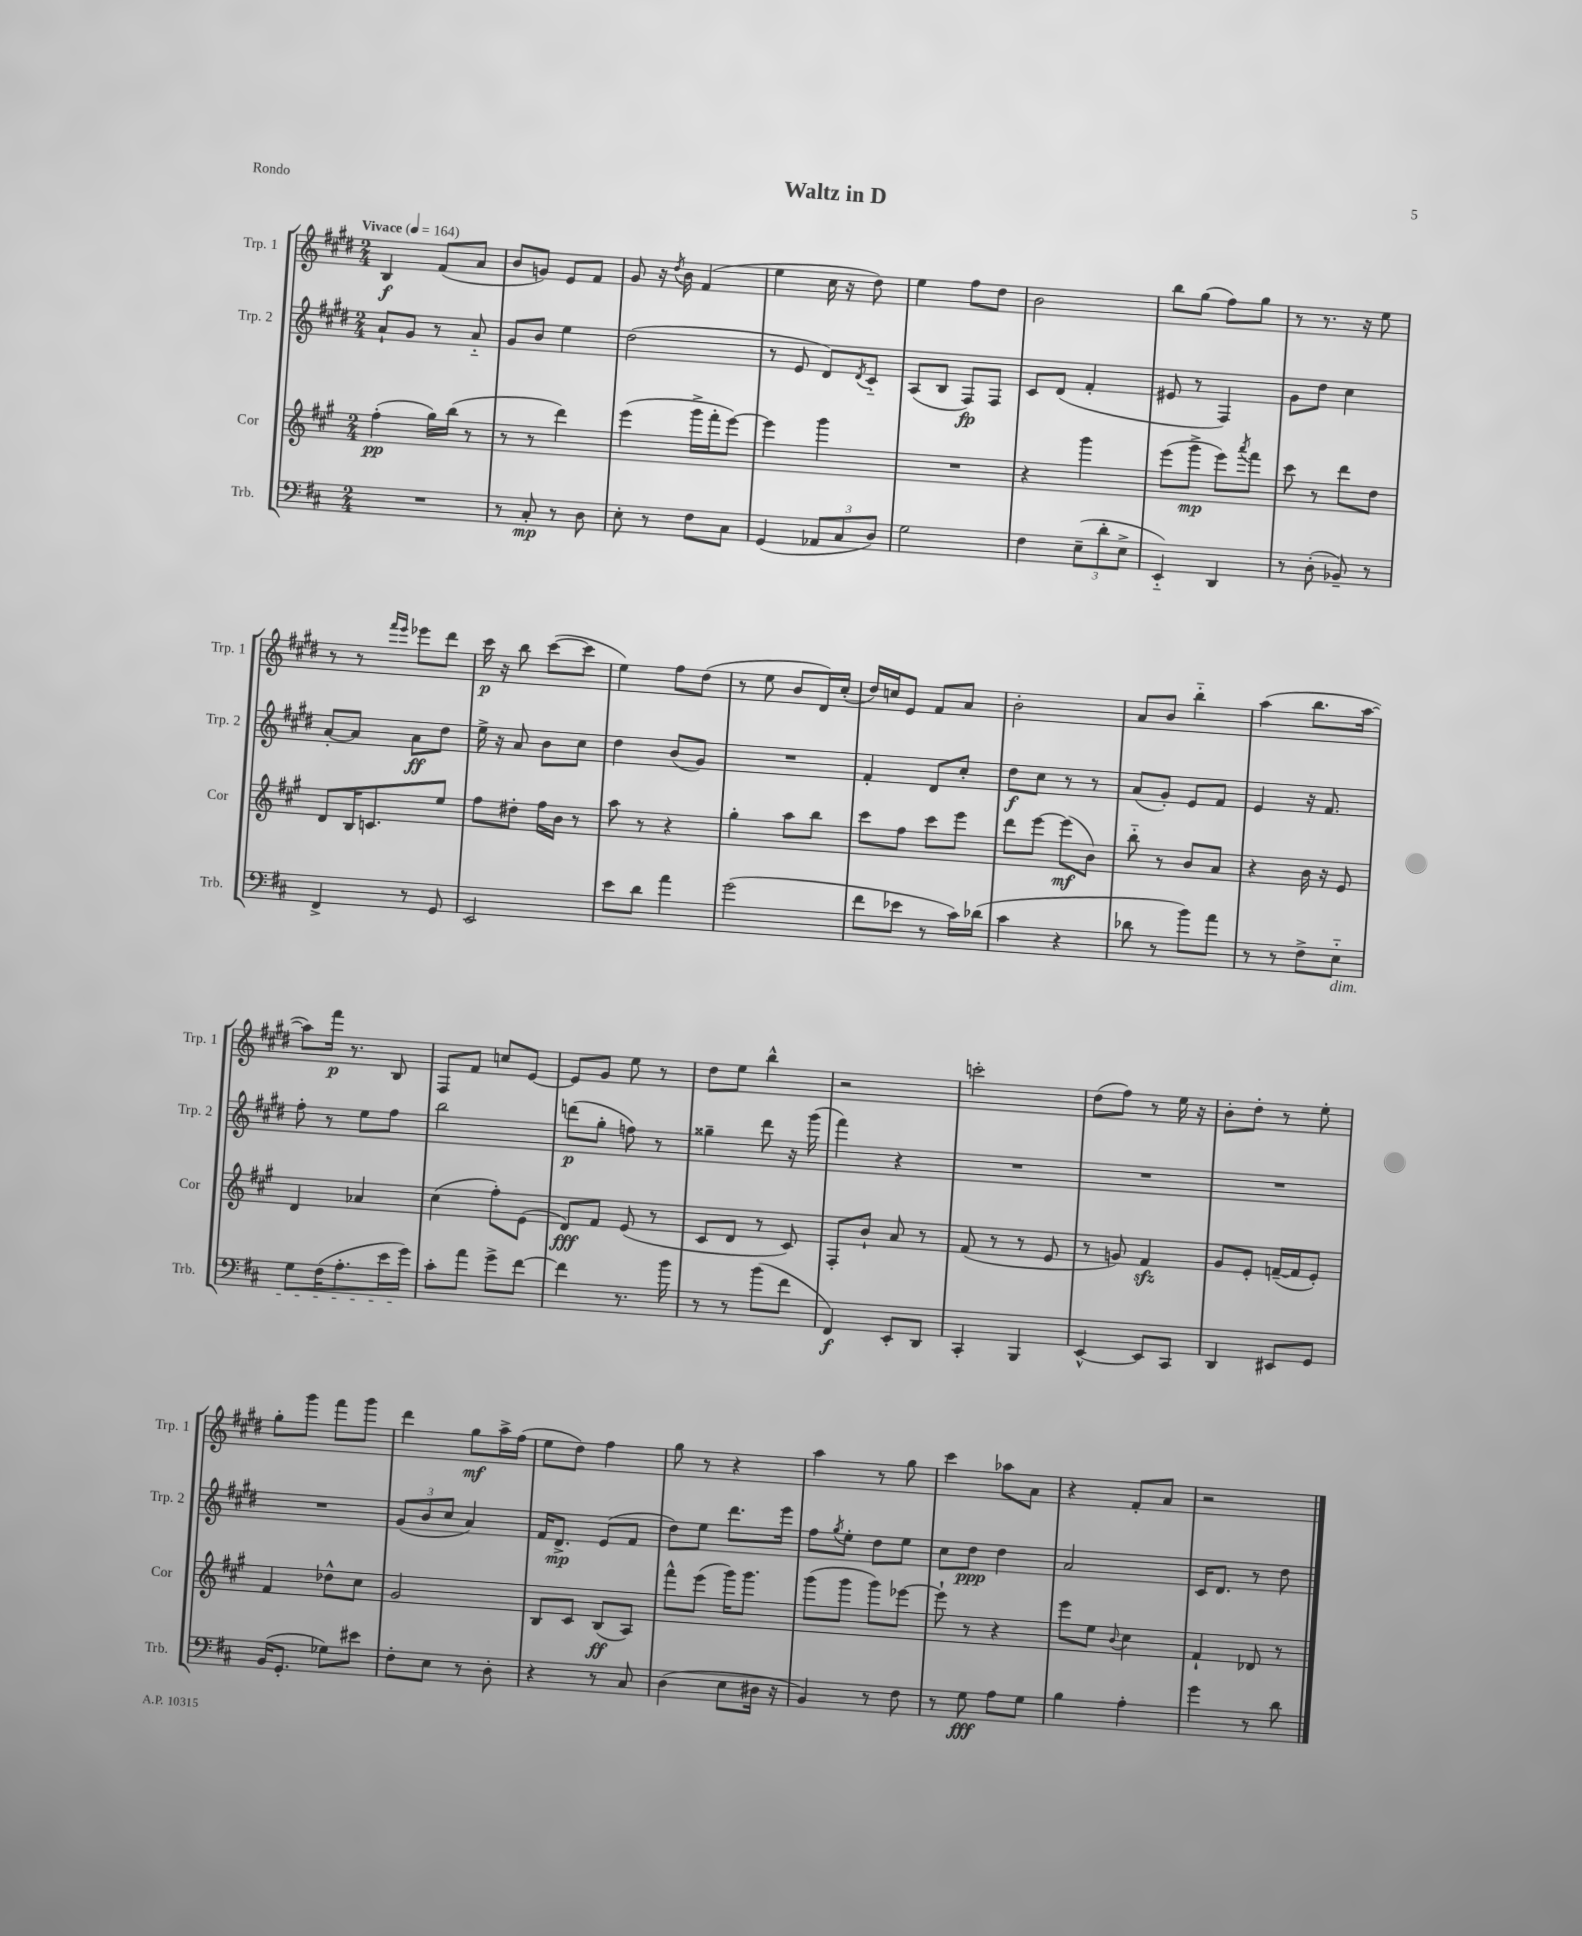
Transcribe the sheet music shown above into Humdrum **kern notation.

**kern	**dynam	**kern	**dynam	**kern	**dynam	**kern	**dynam
*part4	*part4	*part3	*part3	*part2	*part2	*part1	*part1
*staff4	*staff4	*staff3	*staff3	*staff2	*staff2	*staff1	*staff1
*I"Trb.	*	*I"Cor	*	*I"Trp. 2	*	*I"Trp. 1	*
*I'Trb.	*	*I'Cor	*	*I'Trp. 2	*	*I'Trp. 1	*
*clefF4	*	*clefG2	*	*clefG2	*	*clefG2	*
*k[f#c#]	*	*k[f#c#g#]	*	*k[f#c#g#d#]	*	*k[f#c#g#d#]	*
*M2/4	*	*M2/4	*	*M2/4	*	*M2/4	*
*MM164	*	*MM164	*	*MM164	*	*MM164	*
=1	=1	=1	=1	=1	=1	=1	=1
!	!	!	!	!	!	!LO:TX:a:B:t=Vivace	!
2r	.	(4ff#'\	pp	8a`/L	.	4B/	f
.	.	.	.	8g#/J	.	.	.
.	.	16gg#\LL)	.	8r	.	(8f#/L	.
.	.	(16bb\JJ	.	.	.	.	.
.	.	8r	.	8a/	.	8a/J	.
=2	=2	=2	=2	=2	=2	=2	=2
8r	.	8r	.	8g#/L	.	8b/L	.
8C#'/	mp	8r	.	8b/J	.	8gn/J)	.
8r	.	4ddd\)	.	4ee\	.	8e/L	.
8D\	.	.	.	.	.	8f#/J	.
=3	=3	=3	=3	=3	=3	=3	=3
8E'\	.	(4eee\	.	(2dd#\	.	8g#/	.
8r	.	.	.	.	.	16r	.
.	.	.	.	.	.	8qdd#/	.
.	.	.	.	.	.	16b\	.
8F#\L	.	16ggg#^\LL	.	.	.	(4f#/	.
.	.	16fff#'\J	.	.	.	.	.
8C#\J	.	[8eee\J)	.	.	.	.	.
=4	=4	=4	=4	=4	=4	=4	=4
(4GG/	.	4eee\]	.	8r	.	4ee\	.
.	.	.	.	8e/	.	.	.
12AA-X/L	.	4ggg#\	.	8d#/L)	.	16cc#\	.
.	.	.	.	.	.	16r	.
12C#/	.	.	.	.	.	.	.
.	.	.	.	8qd#/	.	.	.
.	.	.	.	8c#/J	.	8dd#\)	.
12D/J)	.	.	.	.	.	.	.
=5	=5	=5	=5	=5	=5	=5	=5
2G\	.	2r	.	(8A/L	.	4ee\	.
.	.	.	.	8B/J	.	.	.
.	.	.	.	8F#/L)	fp	8ff#\L	.
.	.	.	.	8F#/J	.	8dd#\J	.
=6	=6	=6	=6	=6	=6	=6	=6
4F#\	.	4r	.	8c#/L	.	2b\	.
.	.	.	.	(8d#/J	.	.	.
(12E~\L	.	4ggg#\	.	4f#'/	.	.	.
12d'\	.	.	.	.	.	.	.
12E^\J	.	.	.	.	.	.	.
=7	=7	=7	=7	=7	=7	=7	=7
4EE/)	.	(8eee\L	.	8e#X/	.	8bb\L	.
.	.	8ggg#^\J	mp	8r	.	(8gg#\J	.
4DD/	.	8eee\L)	.	4F#/)	.	8ff#\L)	.
.	.	8qaaa/	.	.	.	.	.
.	.	8fff#\J	.	.	.	8gg#\J	.
=8	=8	=8	=8	=8	=8	=8	=8
8r	.	8ccc#\	.	8g#\L	.	8r	.
(8D'\	.	8r	.	8dd#\J	.	8.r	.
8BB-X~/)	.	8ddd\L	.	4cc#\	.	.	.
.	.	.	.	.	.	16r	.
8r	.	8dd\J	.	.	.	8ee\	.
!!LO:LB:g=z
=9	=9	=9	=9	=9	=9	=9	=9
4FF#^/	.	8d/L	.	[8a'/L	.	8r	.
.	.	16B/K	.	8a/J]	.	8r	.
.	.	8.cn/	.	.	.	.	.
.	.	.	.	.	.	16qqfff#/LL	.
.	.	.	.	.	.	16qqeee/JJ	.
8r	.	.	.	8a\L	ff	8eee-X\L	.
8GG/	.	8ee/J	.	8dd#\J	.	8ddd#\J	.
=10	=10	=10	=10	=10	=10	=10	=10
2EE/	.	8ff#\L	.	16ee^\	.	16ccc#\	p
.	.	.	.	16r	.	16r	.
.	.	8dd#X'\J	.	8a/	.	8bb\	.
.	.	16ff#\LL	.	8b\L	.	([8ccc#\L	.
.	.	16b\JJ	.	.	.	.	.
.	.	8r	.	8cc#\J	.	8ccc#\J]	.
=11	=11	=11	=11	=11	=11	=11	=11
8e\L	.	8aa\	.	4dd#\	.	4ee\)	.
8d\J	.	8r	.	.	.	.	.
4a\	.	4r	.	(8b/L	.	8ff#\L	.
.	.	.	.	8g#/J)	.	(8dd#\J	.
=12	=12	=12	=12	=12	=12	=12	=12
(2g\	.	4gg#'\	.	2r	.	8r	.
.	.	.	.	.	.	8ee\	.
.	.	8aa\L	.	.	.	8b/L	.
.	.	8bb\J	.	.	.	16d#/L)	.
.	.	.	.	.	.	(16cc#'/JJ	.
=13	=13	=13	=13	=13	=13	=13	=13
8f#\L	.	8ccc#\L	.	4f#'/	.	16dd#/LL)	.
.	.	.	.	.	.	16ccn/J	.
8e-X\J	.	8ff#\J	.	.	.	8e/J	.
8r	.	8ccc#\L	.	8d#/L	.	8f#/L	.
16c#\LL)	.	8eee\J	.	8cc#'/J	.	8a/J	.
(16d-X\JJ	.	.	.	.	.	.	.
=14	=14	=14	=14	=14	=14	=14	=14
4c#\	.	8ddd\L	.	8dd#\L	f	2b'\	.
.	.	[8eee\J	.	8cc#\J	.	.	.
4r	.	(8eee\L]	mf	8r	.	.	.
.	.	8b\J)	.	8r	.	.	.
=15	=15	=15	=15	=15	=15	=15	=15
8d-X\	.	8bb\	.	(8a/L	.	8a/L	.
8r	.	8r	.	8g#'/J)	.	8b/J	.
8b\L)	.	8b/L	.	8e/L	.	4bb\	.
8a\J	.	8a/J	.	8f#/J	.	.	.
=16	=16	=16	=16	=16	=16	=16	=16
8r	.	4r	.	4e/	.	(4aa\	.
8r	.	.	.	.	.	.	.
8F#^\L	.	16b\	.	16r	.	8.bb\L	.
.	.	16r	.	8.f#/	.	.	.
!LO:TX:b:i:t=dim.	!	!	!	!	!	!	!
8E\J	.	8e/	.	.	.	.	.
.	.	.	.	.	.	[16aa\Jk	.
!!LO:LB:g=z
=17	=17	=17	=17	=17	=17	=17	=17
8G\L	.	4d/	.	8ff#'\	.	8aa\L])	.
(16F#\K	.	.	.	8r	.	16fff#\Jk	p
8.A'\	.	.	.	.	.	8.r	.
.	.	4a-X/	.	8ee\L	.	.	.
16e\L	.	.	.	8ff#\J	.	8B/	.
16g\JJ)	.	.	.	.	.	.	.
=18	=18	=18	=18	=18	=18	=18	=18
8c#'\L	.	(4cc#\	.	2bb\	.	8F#/L	.
8a\J	.	.	.	.	.	8f#/J	.
8g^\L	.	8ff#'\L)	.	.	.	8ccn/L	.
[8f#\J	.	(8e\J	.	.	.	[8e/J	.
=19	=19	=19	=19	=19	=19	=19	=19
4f#\]	.	8d/L)	fff	(8dddn\L	p	8e/L]	.
.	.	8f#/J	.	8gg#'\J	.	8g#/J	.
8.r	.	(8e/	.	8ffn\)	.	8ee\	.
.	.	8r	.	8r	.	8r	.
16b\	.	.	.	.	.	.	.
=20	=20	=20	=20	=20	=20	=20	=20
8r	.	8c#/L	.	4gg##X~\	.	8dd#\L	.
8r	.	8d/J	.	.	.	8ee\J	.
(8b\L	.	8r	.	8ddd#\	.	4bb^^\	.
8f#\J	.	8c#/)	.	16r	.	.	.
.	.	.	.	(16ggg#\	.	.	.
=21	=21	=21	=21	=21	=21	=21	=21
4FF#/)	f	8F#'/L	.	4fff#\)	.	2r	.
.	.	8b`/J	.	.	.	.	.
8EE'/L	.	8a/	.	4r	.	.	.
8DD/J	.	8r	.	.	.	.	.
=22	=22	=22	=22	=22	=22	=22	=22
4CC#'/	.	(8f#/	.	2r	.	2cccn'\	.
.	.	8r	.	.	.	.	.
4BBB/	.	8r	.	.	.	.	.
.	.	8e/	.	.	.	.	.
=23	=23	=23	=23	=23	=23	=23	=23
[4EE^^/	.	8r	.	2r	.	(8dd#\L	.
.	.	8gn/)	.	.	.	8ff#\J)	.
8EE/L]	.	4f#zz/	.	.	.	8r	.
8CC#/J	.	.	.	.	.	16ee\	.
.	.	.	.	.	.	16r	.
=24	=24	=24	=24	=24	=24	=24	=24
4DD/	.	8g#/L	.	2r	.	8b'\L	.
.	.	8e'/J	.	.	.	8dd#'\J	.
8EE#X/L	.	([16fn~/LL	.	.	.	8r	.
.	.	16f/J]	.	.	.	.	.
8GG/J	.	8e'/J)	.	.	.	8ee'\	.
!!LO:LB:g=z
=25	=25	=25	=25	=25	=25	=25	=25
(16BB/KL	.	4f#/	.	2r	.	8gg#'\L	.
8.GG'/J	.	.	.	.	.	.	.
.	.	.	.	.	.	8ggg#\J	.
8G-X\L)	.	8dd-X^^\L	.	.	.	8fff#\L	.
8e#X\J	.	8cc#\J	.	.	.	8ggg#\J	.
=26	=26	=26	=26	=26	=26	=26	=26
8F#'\L	.	2g#/	.	(12g#/L	.	4ddd#\	.
.	.	.	.	12b/	.	.	.
8E\J	.	.	.	.	.	.	.
.	.	.	.	12cc#/J	.	.	.
8r	.	.	.	4a/)	.	8gg#\L	mf
8D'\	.	.	.	.	.	16aa^\L	.
.	.	.	.	.	.	(16ff#\JJ	.
=27	=27	=27	=27	=27	=27	=27	=27
4r	.	8B/L	.	16f#/KL	.	8ee\L	.
.	.	.	.	8.d#^/J	mp	.	.
.	.	8c#/J	.	.	.	8dd#\J)	.
8r	.	(8B/L	ff	(8e/L	.	4ff#\	.
8C#/	.	8A/J)	.	8f#/J	.	.	.
=28	=28	=28	=28	=28	=28	=28	=28
(4D\	.	8fff#^^\L	.	8dd#\L)	.	8gg#\	.
.	.	(8eee\J	.	8ee\J	.	8r	.
8E\L	.	16ggg#\KL)	.	8.ddd#\L	.	4r	.
.	.	8.ggg#\J	.	.	.	.	.
16D#X\Jk	.	.	.	.	.	.	.
16r	.	.	.	16eee\Jk	.	.	.
=29	=29	=29	=29	=29	=29	=29	=29
4BB/)	.	(8ggg#\L	.	8ff#\L	.	4aa\	.
.	.	.	.	8qgg#/	.	.	.
.	.	8ggg#\J	.	8ee'\J	.	.	.
8r	.	8ggg#\L)	.	8dd#\L	.	8r	.
8F#\	.	[8eee-X\J	.	8ee\J	.	8gg#\	.
=30	=30	=30	=30	=30	=30	=30	=30
8r	.	8eee-`\]	.	8cc#\L	.	4ccc#\	.
8G\	fff	8r	.	8dd#\J	ppp	.	.
8A\L	.	4r	.	4dd#\	.	8aa-X\L	.
8G\J	.	.	.	.	.	8a\J	.
=31	=31	=31	=31	=31	=31	=31	=31
4B\	.	8eee\L	.	2a/	.	4r	.
.	.	8ee\J	.	.	.	.	.
.	.	8qqb/	.	.	.	.	.
4A'\	.	4cc#\	.	.	.	8f#'/L	.
.	.	.	.	.	.	8a/J	.
=32	=32	=32	=32	=32	=32	=32	=32
4g\	.	4f#`/	.	16c#/KL	.	2r	.
.	.	.	.	8.d#/J	.	.	.
8r	.	8d-X/	.	8r	.	.	.
8d\	.	8r	.	8dd#\	.	.	.
==	==	==	==	==	==	==	==
*-	*-	*-	*-	*-	*-	*-	*-
